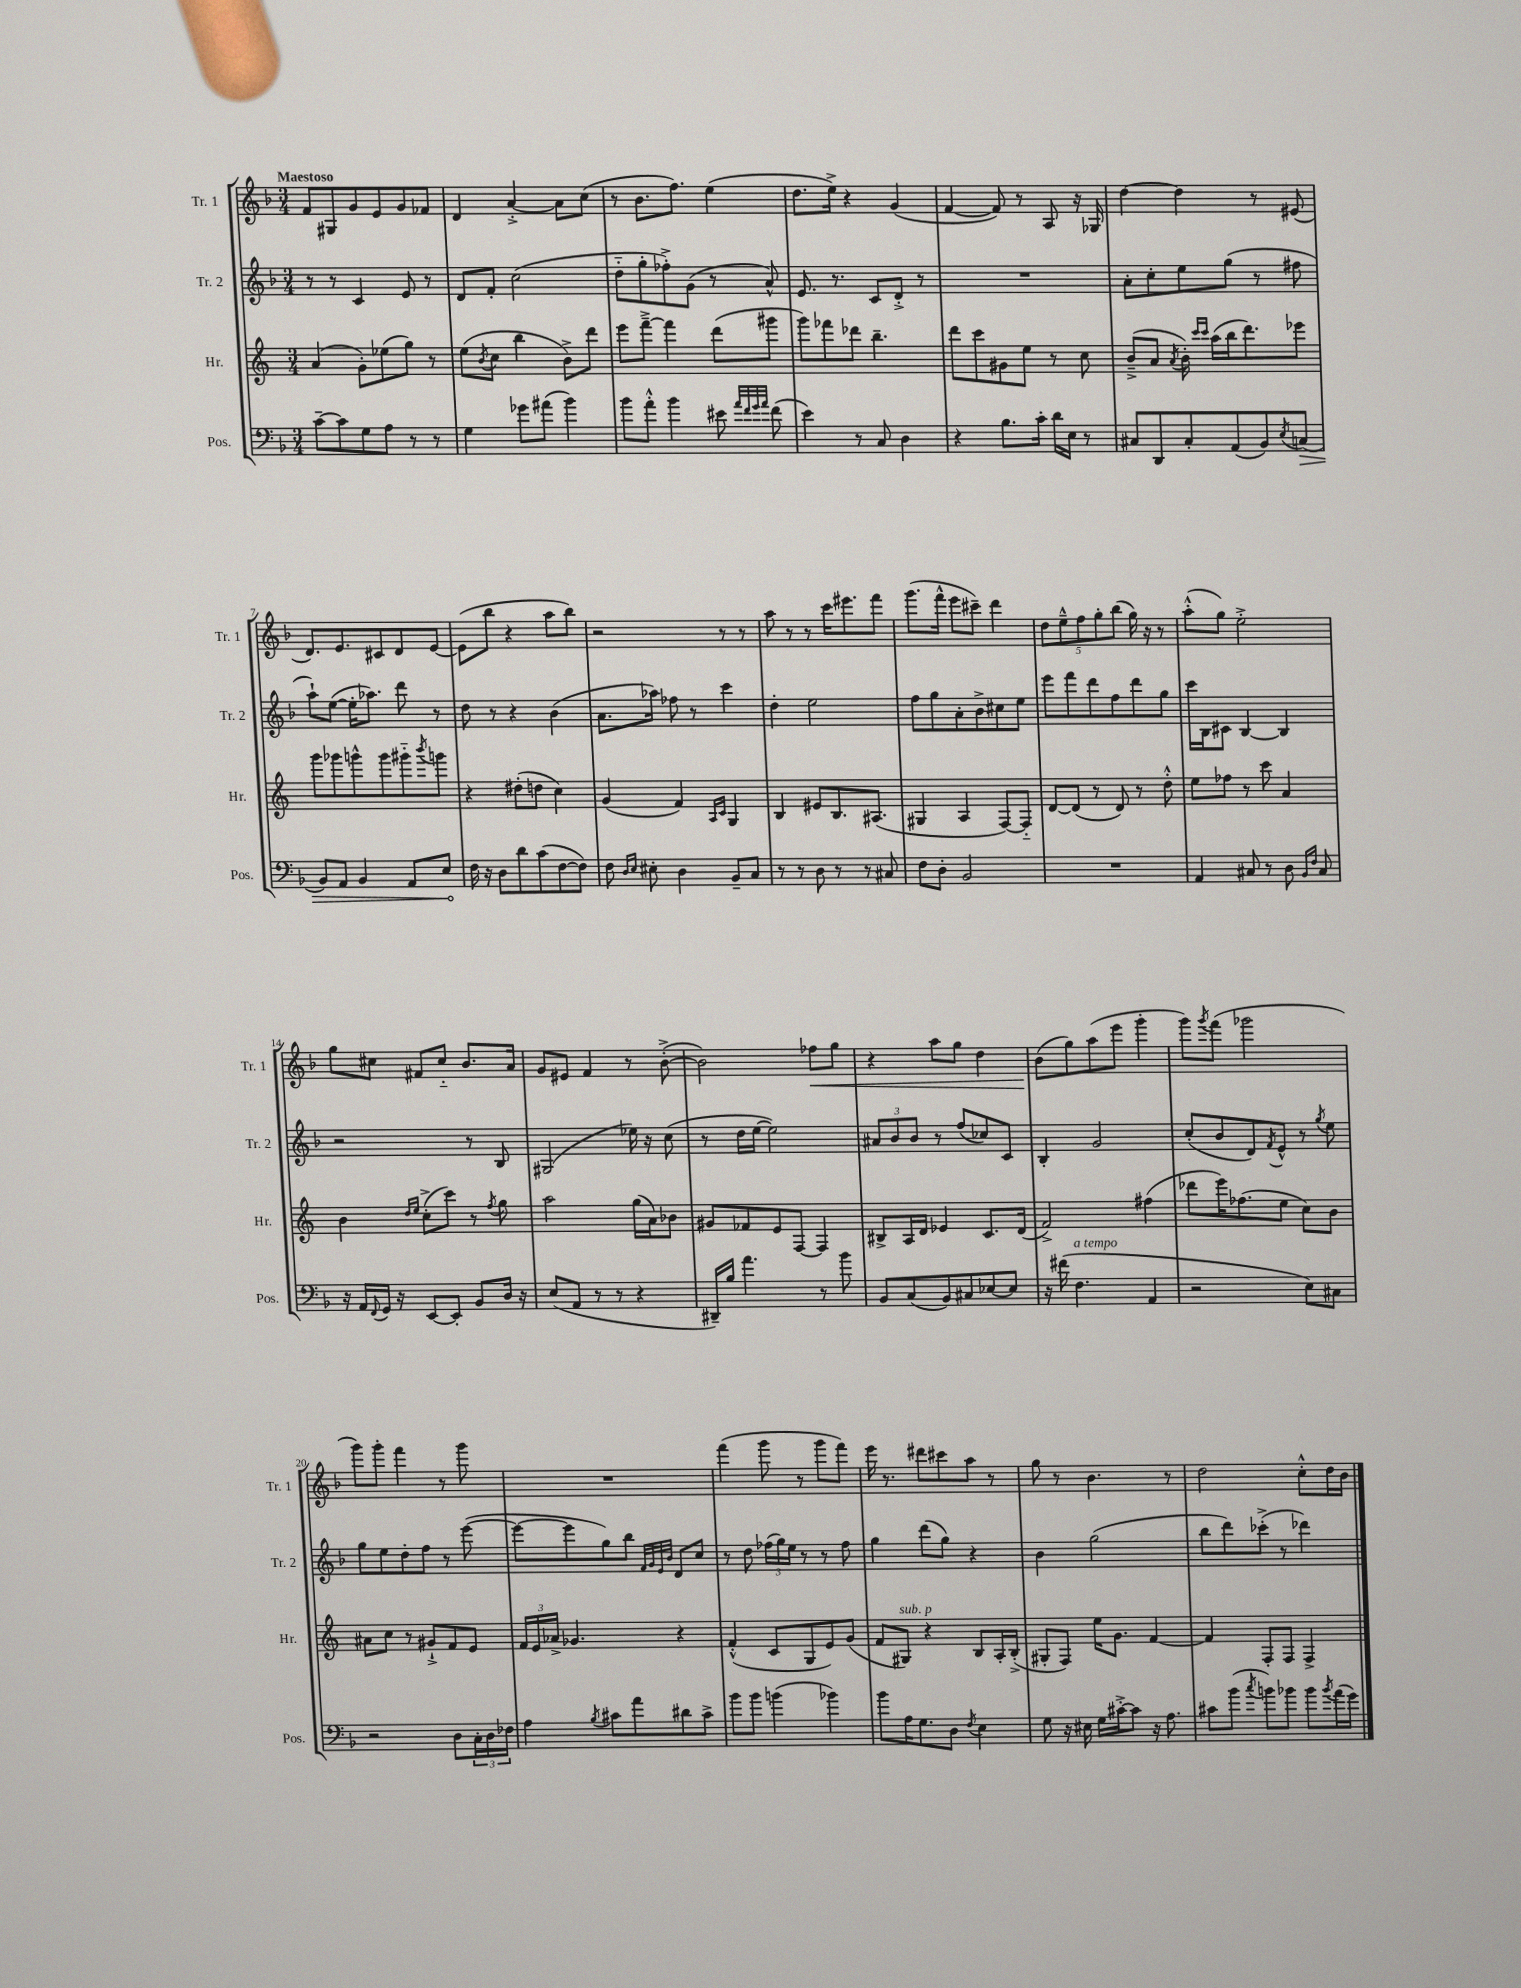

**kern	**kern	**kern	**kern
*staff4	*staff3	*staff2	*staff1
*clefF4	*clefG2	*clefG2	*clefG2
*k[b-]	*k[]	*k[b-]	*k[b-]
*M3/4	*M3/4	*M3/4	*M3/4
[8c~	(4a	8r	8f
8c]	.	8r	8G#
8G	8g')	4c	8g
8A	(8ee-	.	8e
8r	8gg)	8e	8g
8r	8r	8r	8f-
=	=	=	=
4G	(8ee	8d	4d
.	8qb	.	.
.	8cc	8f'	.
8g-	4bb	(2cc	[4a'^
(8a#	.	.	.
4b-)	8b^)	.	8a]
.	8ddd	.	(8cc
=	=	=	=
8b-	8eee	8dd'~	8r
8a'^^	[8fff~^	8gg'	8.b-
4b-	4fff]	8ff-'^)	.
.	.	.	8.ff)
.	.	(8g	.
8e#	(8ddd	8r	(4ee
32qqa	.	.	.
32qqf	.	.	.
32qqg	.	.	.
32qqa	.	.	.
(8f	8ggg#	8a^^)	.
=	=	=	=
4e)	8ggg)	8.e	8.dd
.	8fff-	.	.
.	.	8.r	16ee^)
8r	8ddd-	.	4r
8C	4.bb~	8c	.
4D	.	8d'^	(4g
.	.	8r	.
=	=	=	=
4r	8ddd	2.r	[4f
.	8ccc	.	.
8.B-	8g#	.	8f])
.	8ee	.	8r
16c'	.	.	.
16d	8r	.	8A
16E	.	.	.
8r	8cc	.	16r
.	.	.	16G-
=	=	=	=
8C#	(8b~^	8a'	[4dd
8DD	8a	8cc'	.
.	8qa	.	.
8C#'	16b')	8ee	4dd]
.	16qqccc	.	.
.	16qqccc	.	.
.	(16aa	.	.
(8AA	16bb	(8gg	.
.	8.ddd)	.	.
8BB-)	.	8r	8r
8qE	.	.	.
(8C	8eee-	8ff#	(8e#
=	=	=	=
8BB-)	8ggg	8aa`)	8.d)
8AA	8ggg-	([8ee	.
.	.	.	8.e
4BB-	8ggg^^	16ee']	.
.	.	8.aa-)	.
.	8ggg	.	8c#
8AA	8ggg#'~	8ddd	8d
.	8qbbb	.	.
8E	8ggg	8r	[8e
=	=	=	=
16F	4r	8dd	(8e]
16r	.	.	.
8D	.	8r	8bb-
8d	(8dd#'	4r	4r
(8c	8dd	.	.
[8F	4cc)	(4b-	8aa
8F])	.	.	8bb-)
=	=	=	=
8F	(4g	8.a	2r
16qqD	.	.	.
16qqE	.	.	.
8E#'	.	.	.
.	.	16aa-)	.
4D	4f)	8ff-	.
.	.	8r	.
.	16qqA	.	.
.	16qqc	.	.
8BB-~	4G	4ccc	8r
8C	.	.	8r
=	=	=	=
8r	4B	4dd'	8aa
8r	.	.	8r
8D	8e#	2ee	8r
8r	8.B	.	16ccc
.	.	.	8.eee#
8r	.	.	.
.	(8.A#	.	.
8C#	.	.	8fff
=	=	=	=
8F	4G#	8ff	(8.ggg
8D'	.	8gg	.
.	.	.	16fff^^
2BB-	4A	8a'	8eee
.	.	8b-^	8ccc#~)
.	[8F)	8cc#	4ddd
.	8F'~]	8ee	.
=	=	=	=
2.r	[8d	8eee	10dd
.	.	.	10ee~^^
.	(8d]	8fff	.
.	.	.	10ff
.	8r	8ddd	.
.	.	.	10gg'
.	8d)	8ff	.
.	.	.	(10bb-
.	8r	8ddd	16gg)
.	.	.	16r
.	8dd'^^	8gg	8r
=	=	=	=
4AA	8ee	16ccc	(8aa'^^
.	.	16B-	.
.	8ff-	8c#	8gg)
8C#	8r	[4B-	2ee'^
8r	8ccc	.	.
8D	4a	4B-]	.
16qqBB-	.	.	.
16qqF	.	.	.
8C#	.	.	.
=	=	=	=
16r	4b	2r	8gg
16AA	.	.	.
8qqFF	.	.	.
16GG	.	.	8cc#
16r	.	.	.
.	16qqdd	.	.
.	16qqee	.	.
[8EE	(8cc'^	.	8f#
8EE']	8ccc)	.	8cc#'~
8BB-	8r	8r	8.b-
.	8qff	.	.
16D	8gg	8B-	.
16r	.	.	16a
=	=	=	=
(8E	2aa	(2G#	8g
8AA	.	.	8e#
8r	.	.	4f
8r	.	.	.
4r	(16gg	16ee-)	8r
.	16a)	16r	.
.	8b-	(8cc	([8b-'^
=	=	=	=
16DD#~)	8g#	8r	2b-])
16B-	.	.	.
4.a	8f-	16dd	.
.	.	[16ee	.
.	8e	2ee])	.
.	[8F	.	.
8r	4F]	.	8ff-
8b-	.	.	8gg
=	=	=	=
8BB-	8B#^	12a#	4r
.	.	12b-	.
(8C	16A	.	.
.	.	12b-	.
.	16d	.	.
8BB-)	4e-	8r	8aa
8C#	.	(8ff	8gg
[8E-	8.c	8cc-)	4dd
8E-]	.	8c	.
.	(16d	.	.
=	=	=	=
16r	2f^)	4B-'	(8b-
(16f#	.	.	.
4.F	.	.	8gg)
.	.	2g	(8aa
.	.	.	8eee
4AA	(4ff#	.	4ggg'
=	=	=	=
2r	8ddd-	(8cc'	8ggg)
.	.	.	8qggg
.	16eee)	8b-	(8fff
.	(8.ff-	.	.
.	.	8d)	2ggg-
.	.	8qf	.
.	8ee	8e^^	.
8E)	8cc)	8r	.
.	.	8qgg	.
8C#	8b	8ee	.
=	=	=	=
2r	8a#	8gg	8ggg)
.	8cc	8ee	8ggg'
.	8r	8dd'	4fff
.	8g#`^	8ff	.
8D	8f	8r	8r
24C'	8e	([8eee	8ggg
24D	.	.	.
24F-	.	.	.
=	=	=	=
4A	24f	8eee_	2.r
.	24e	.	.
.	24a-^	.	.
.	4.g-	8eee]	.
8qB-	.	.	.
8c#	.	8gg)	.
8a	.	8bb-	.
.	.	32qqf	.
.	.	32qqg	.
.	.	32qqe	.
.	.	32qqb-	.
8d#	4r	8d	.
8c#^	.	8cc	.
=	=	=	=
8b-	(4f'^^	8r	(4fff
8b-	.	8dd	.
(4b	8c	(24ff-	8ggg
.	.	24gg)	.
.	.	24ee	.
.	8G	8r	8r
4b-)	8e)	8r	8ggg
.	(8g	8ff-	8fff)
=	=	=	=
8b-	8f	4gg	16eee
.	.	.	8.r
16A	8G#)	.	.
8.G	.	.	.
.	4r	(8ddd	8ddd#
8D	.	8gg)	8ccc#
8qF	.	.	.
4E	8B	4r	8aa
.	16A'	.	8r
.	(16B'^	.	.
=	=	=	=
8G	8G#'	4b-	8gg
16r	8F)	.	8r
16E#	.	.	.
16G	16ee	(2gg	4.b-
[16c#'^	8.g	.	.
8c#]	.	.	.
16r	[4f	.	.
8.A	.	.	.
.	.	.	8r
=	=	=	=
8c#	4f]	8bb-	2dd
(8b-	.	8ddd)	.
8qcc	.	.	.
8b)	8F'	(8ccc-'^	.
8b-	8F	8r	.
8b-	4F^	4ddd-)	8cc'^^
8qb-	.	.	.
(16a	.	.	16dd
16g)	.	.	16b-
==	==	==	==
*-	*-	*-	*-
